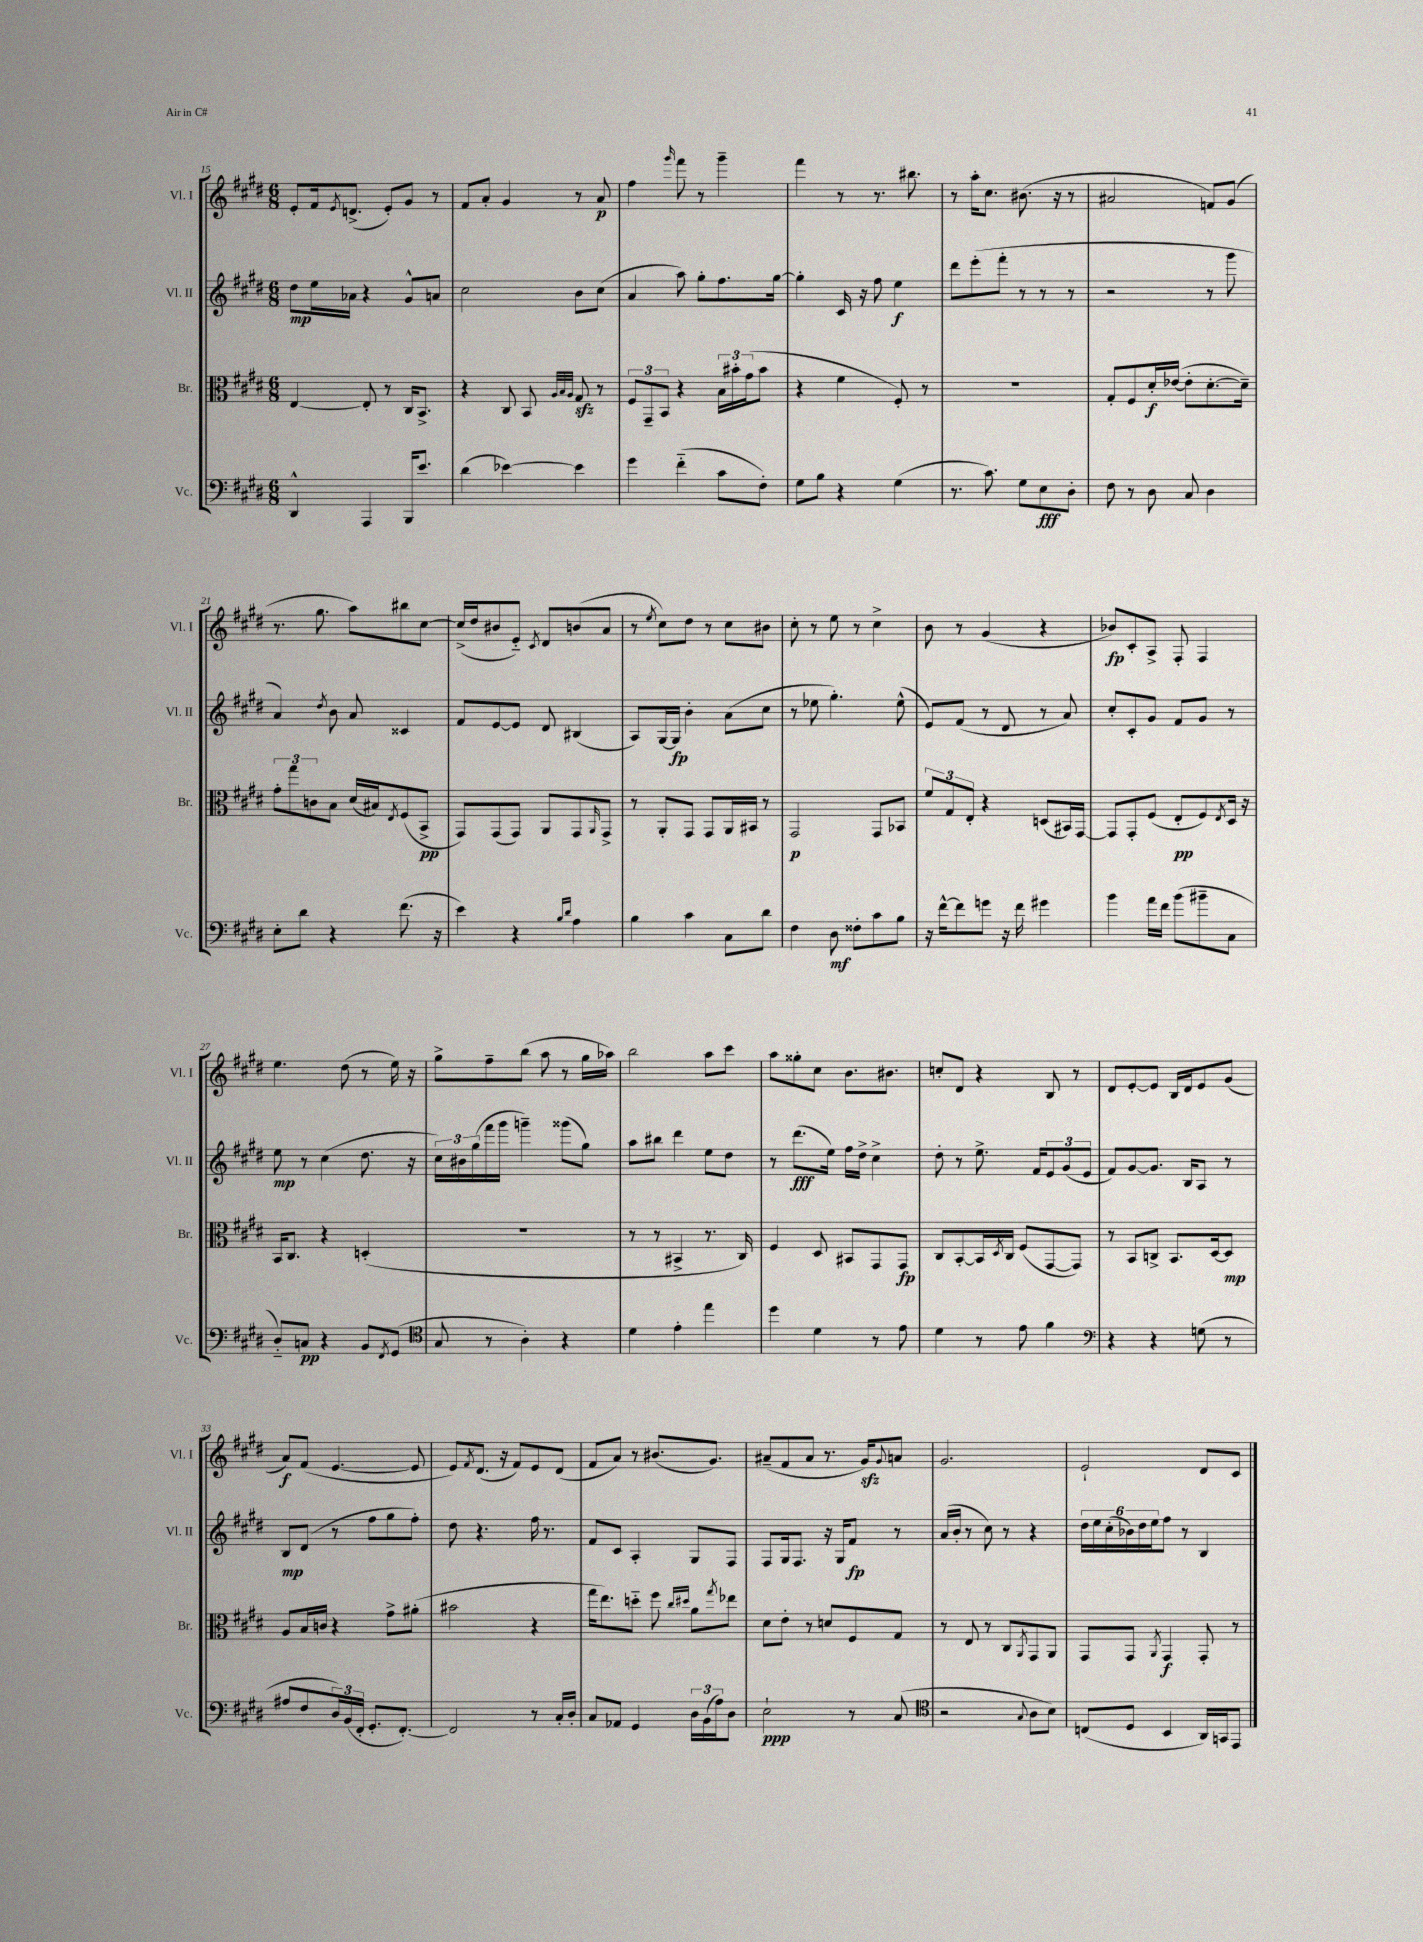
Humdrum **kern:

**kern	**kern	**kern	**kern
*staff4	*staff3	*staff2	*staff1
*clefF4	*clefC3	*clefG2	*clefG2
*k[f#c#g#d#]	*k[f#c#g#d#]	*k[f#c#g#d#]	*k[f#c#g#d#]
*M6/8	*M6/8	*M6/8	*M6/8
4DD#^^	[4E	8dd#	8e'
.	.	16ee	16f#
.	.	.	8qe
.	.	16a-	(8.d^
4AAA	8E']	4r	.
.	8r	.	8e')
16BBB	16C#	8g#^^	8g#
8.e	8.BB^	.	.
.	.	8a	8r
=	=	=	=
(4d#	4r	2cc#	8f#
.	.	.	8a'
[4e-)	8C#	.	4g#
.	8BB	.	.
.	32qqA	.	.
.	32qqB	.	.
.	32qqA	.	.
4e-]	8G#	8b	8r
.	8r	(8cc#	8a
=	=	=	=
4g#	12F#	4a	4ff#
.	12GG#~	.	.
.	12BB	.	.
.	.	.	16qqggg#
(4f#'~	4r	8aa)	8fff#
.	.	8gg#'	8r
8c#	24B	8.ff#	4ggg#~
.	24b#'	.	.
.	(24g#	.	.
8F#')	8b#	.	.
.	.	[16gg#	.
=	=	=	=
8G#	4r	4gg#']	4fff#
8B	.	.	.
4r	4f#	16c#	8r
.	.	16r	.
.	.	8ff#	8.r
(4G#	8F#')	4ee	.
.	.	.	8.bb#
.	8r	.	.
=	=	=	=
8.r	2.r	8ddd#	8r
.	.	(8eee'	16aa'
8.c#)	.	.	8.cc#
.	.	8fff#'	.
8G#	.	8r	(8.b#
8E	.	8r	.
.	.	.	16r
8D#'	.	8r	8r
=	=	=	=
8F#	8G#'	2r	2a#
8r	8F#	.	.
8D#	16d#'	.	.
.	([16e-	.	.
8C#	8e-']	.	.
4D#	[8.d#'	8r	8f)
.	.	8ggg#	(8g#
.	16d#~])	.	.
=	=	=	=
8E'	12g#'	4a)	8.r
.	12gg#	.	.
8d#	.	.	.
.	12c	.	.
.	.	.	8.gg#
.	.	8qdd#	.
4r	8B	8b	.
.	(16d#	8a	8aa)
.	16B#)	.	.
.	8qE	.	.
(8.f#	(8F#	4c##	8bb#
.	8BB^	.	[8cc#
16r	.	.	.
=	=	=	=
4e)	8GG#)	8f#	(16cc#^]
.	.	.	16dd#
.	(8GG#	[8e	8b#
4r	8GG#)	8e]	8e'~)
.	.	.	8qc#
.	8AA	8d#	8d#
16qqB	.	.	.
16qqd#	.	.	.
4A	8GG#	(4B#	(8b
.	16qqAA	.	.
.	8GG#^	.	8a
=	=	=	=
4B	8r	8A)	8r
.	.	.	8qee
.	8AA'	[16G#	8cc#)
.	.	16G#]	.
4c#	8GG#	4b'	8dd#
.	8GG#	.	8r
8C#	16AA	(8a	8cc#
.	16BB#	.	.
8d#	8r	8cc#	8b#
=	=	=	=
4F#	2GG#	8r	8cc#'
.	.	8ee-	8r
8D#	.	4.gg#')	8ee
8F##'	.	.	8r
8c#	8GG#	.	4cc#^
8B	8BB-	(8ee-^^	.
=	=	=	=
16r	12f#	8e)	8b
[16f#^^	.	.	.
.	12G#	.	.
8f#]	.	(8f#	8r
.	12E'	.	.
8g	4r	8r	(4g#
16r	.	8d#	.
16f#	.	.	.
4g#	(8D	8r	4r
.	16BB#)	8a)	.
.	[16GG#	.	.
=	=	=	=
4b	8GG#]	8cc#'	8b-)
.	8GG#'	8c#'	8c#'
16a	(8F#	8g#	8A^
16f#	.	.	.
(8b	8E'	8f#	8F#'
8b#~	8F#)	8g#	4F#
.	8qE	.	.
8C#	16D#	8r	.
.	16r	.	.
=	=	=	=
8D#'~)	16BB	8ee	4.ee
.	8.C#	.	.
8C	.	8r	.
4r	4r	(4cc#	.
.	.	.	(8dd#
8BB	(4D'	8.dd#	8r
8qFF#	.	.	.
(8GG#	.	.	16ee)
.	.	16r	16r
=	=	=	=
*clefC4	*	*	*
8G#	2.r	24cc#)	8gg#^
.	.	24b#	.
.	.	(24gg#	.
8r	.	16fff#	8ff#~
.	.	16ggg#	.
4A')	.	4ggg~)	(8bb
.	.	.	8aa
4r	.	(8ggg##	8r
.	.	8gg#)	16gg#
.	.	.	16aa-)
=	=	=	=
4d#	8r	8aa	2bb
.	8r	8bb#	.
4e'	4BB#^	4ddd#	.
4ee	8.r	8ee	8aa
.	.	8dd#	8ccc#
.	16C#)	.	.
=	=	=	=
4dd#	4F#	8r	8aa
.	.	(8.ddd#	8gg##'
4d#	8D#	.	8cc#
.	.	16ee)	.
.	8BB#	16ff#	8.b
.	.	16dd#^	.
8r	8GG#	4cc#^	.
.	.	.	8.b#
8e	8GG#	.	.
=	=	=	=
4d#	8C#	8dd#'	8cc'
.	[8BB'	8r	8d#
8r	16BB]	8.ee^	4r
.	8qD#	.	.
.	16C#	.	.
8e	(8F#	.	.
.	.	16f#	.
4f#	[8GG#	12e	8B
.	.	(12g#	.
.	8GG#])	.	8r
.	.	12e	.
=	=	=	=
*clefF4	*	*	*
4r	8r	8f#)	8d#
.	8BB	[8g#	[8e'
4r	8C^	8.g#]	8e]
.	8.BB	.	16B
.	.	16B	16d#
(8G	.	8A	8e
.	[16D#	.	.
8r	8D#]	8r	(8g#
=	=	=	=
8A#	8A	8B	8a)
8F#	16B	(8d#	(8f#
.	16c	.	.
24D#)	4r	8r	[4.e
(24BB	.	.	.
24FF#'	.	.	.
8.GG#'	.	8ff#	.
.	8g#^	8gg#	.
[8.FF#')	.	.	.
.	(8a#'	8ff#')	8e]
=	=	=	=
2FF#]	2b#	8dd#	8e)
.	.	.	8qf#
.	.	4.r	(8.d#
.	.	.	16r
.	.	.	8f#)
8r	4r	16ff#	8e
.	.	8.r	.
16C#'	.	.	(8d#
16D#'	.	.	.
=	=	=	=
8C#	16gg#	8f#	8f#
.	8.ee)	.	.
8AA-	.	8c#	8a)
4GG#	8dd'~	4A'	8r
.	8ff#	.	(8.b#
.	16qqcc#	.	.
.	16qqdd#	.	.
24D#	8a	8G#	.
(24BB	.	.	.
.	.	.	8.g#)
24A)	.	.	.
.	8qgg#	.	.
8D#	8ee-	8F#	.
=	=	=	=
2E`	8d#	8F#	(8a#~
.	8e'	16G#	8f#
.	.	8.F#	.
.	8r	.	8a#
.	8d	16r	8.r
.	.	16G#	.
8r	8F#	8f#	.
.	.	.	16g#)
.	.	.	8qqg#
(8C#	8G#	8r	8a
=	=	=	=
*clefC4	*	*	*
2r	8r	(16a	2.g#
.	.	16b'	.
.	8E	8r	.
.	8r	8cc#)	.
.	8C#	8r	.
8qqG#	8qAA	.	.
8A	8GG#	4r	.
8B)	8AA	.	.
=	=	=	=
(8C	8GG#	24dd#	2e`
.	.	24ee	.
.	.	(24cc#'	.
8D#	8GG#	24b-)	.
.	.	24dd#	.
.	.	24ee	.
.	8qAA	.	.
4BB	4GG#	8ff#	.
.	.	8r	.
16AA)	8GG#'	4B	8d#
16GG	.	.	.
8EE	8r	.	8c#
==	==	==	==
*-	*-	*-	*-
